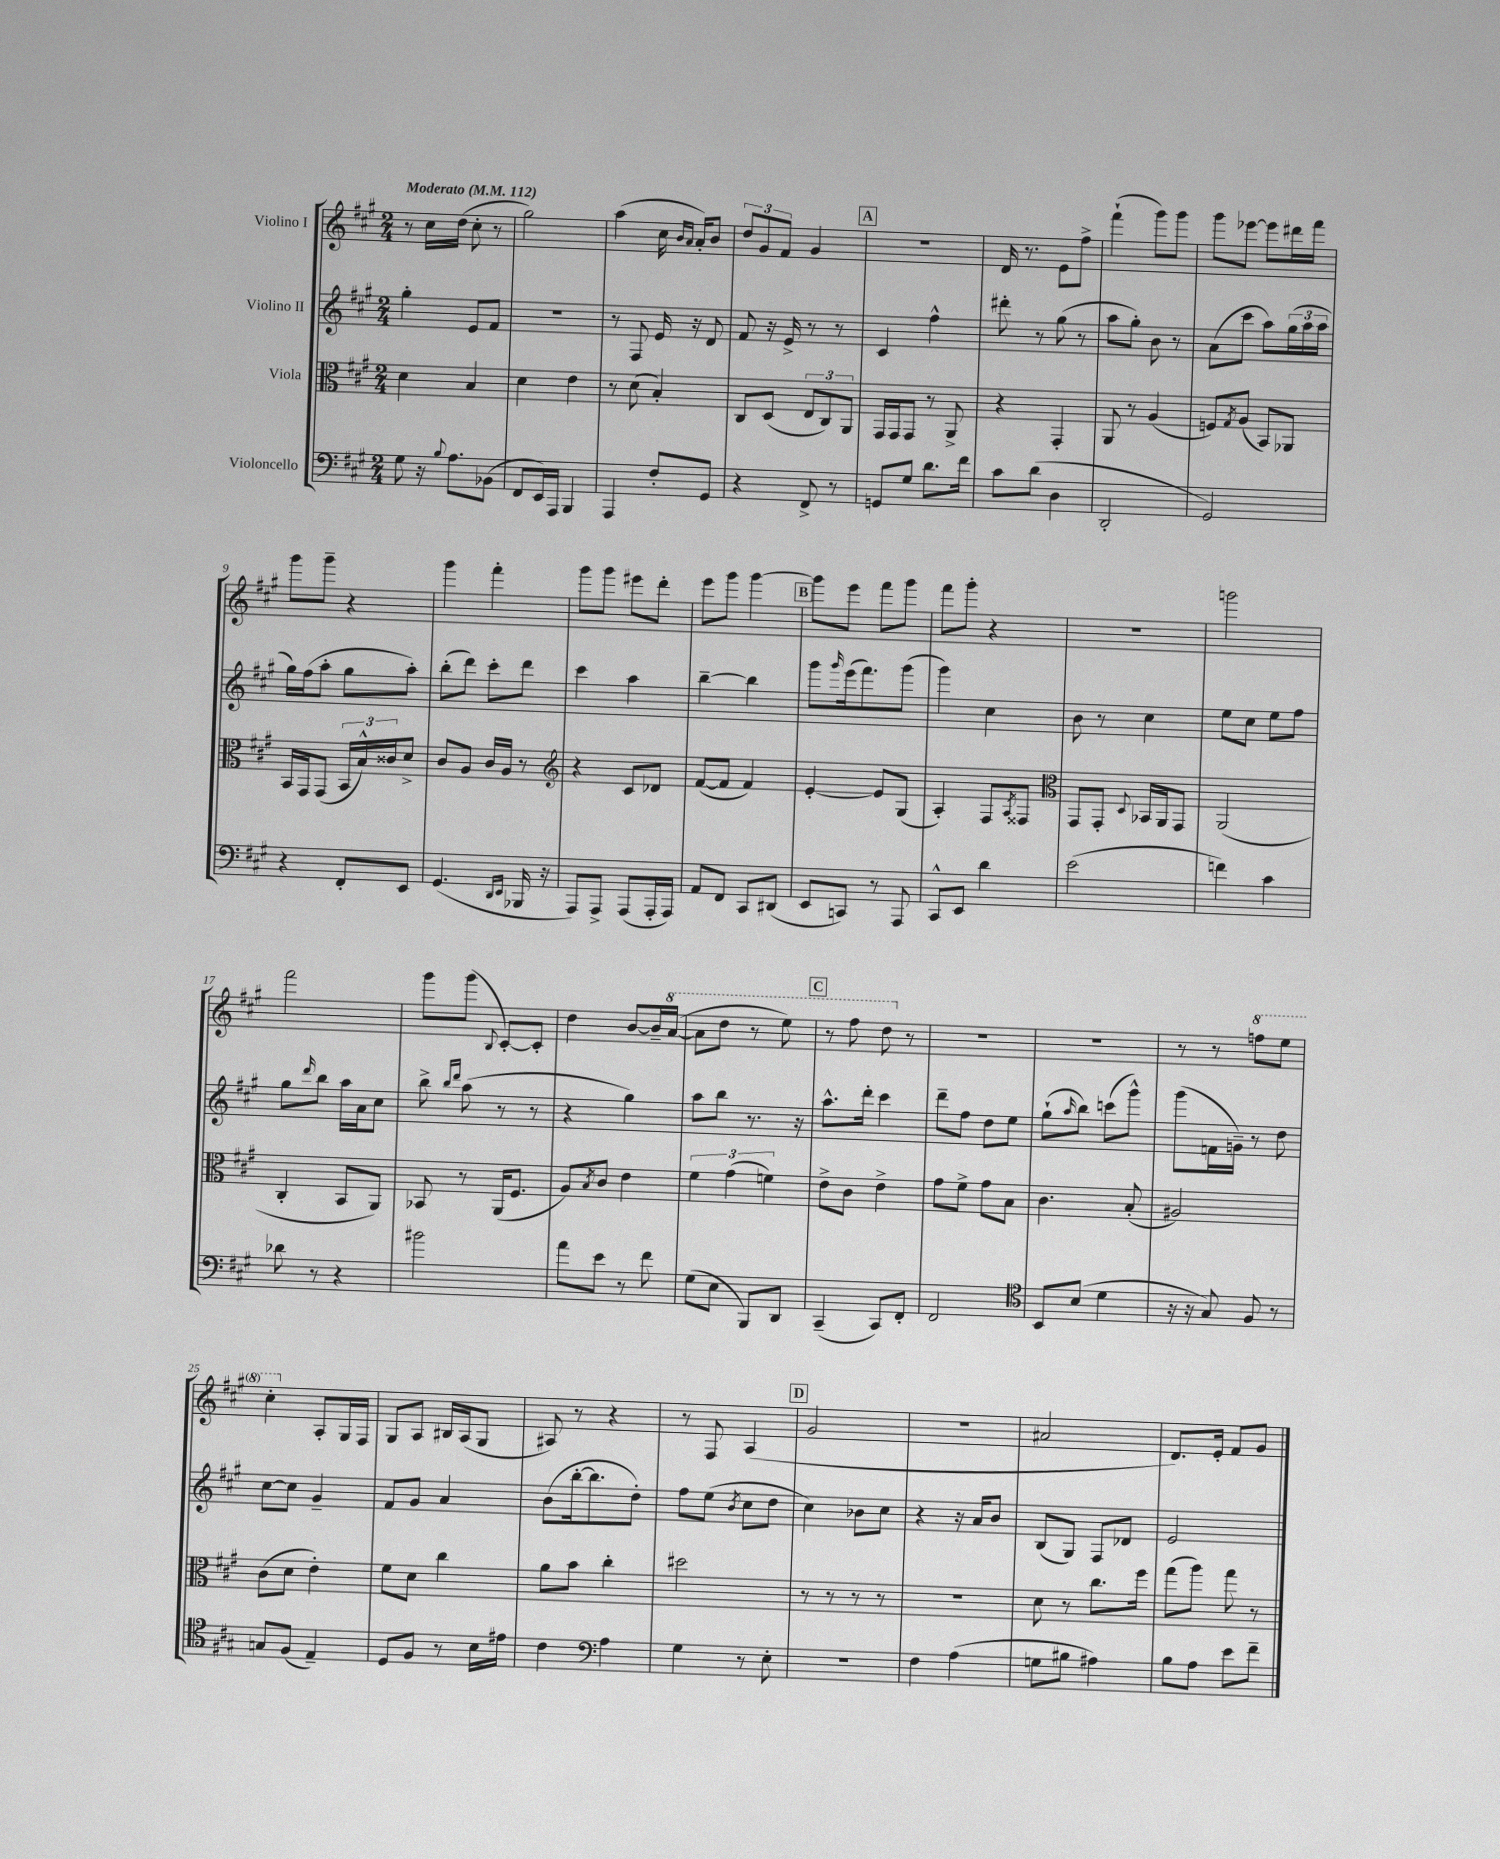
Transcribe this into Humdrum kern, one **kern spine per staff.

**kern	**kern	**kern	**kern
*staff4	*staff3	*staff2	*staff1
*clefF4	*clefC3	*clefG2	*clefG2
*k[f#c#g#]	*k[f#c#g#]	*k[f#c#g#]	*k[f#c#g#]
*M2/4	*M2/4	*M2/4	*M2/4
*MM112	*MM112	*MM112	*MM112
8G#	4d	4gg#'	8r
16r	.	.	16cc#
8qqB	.	.	.
8.A	.	.	(16dd
.	4B	8e	8cc#'
(8BB-	.	8f#	8r
=	=	=	=
8FF#	4d	2r	2gg#)
16EE)	.	.	.
16AAA	.	.	.
4BBB	4e	.	.
=	=	=	=
4AAA	8r	8r	(4aa
.	(8d	8F#	.
8F#'	4B')	16e	16cc#
.	.	.	16qqb
.	.	.	16qqa
.	.	16r	16a')
8GG#	.	8d	8b
=	=	=	=
4r	8C#	8f#	12dd
.	.	.	12g#
.	(8D	16r	.
.	.	.	12f#
.	.	16e^	.
8FF#^	12E	8r	4g#
.	12C#)	.	.
8r	.	8r	.
.	12AA	.	.
=	=	=	=
8GG	16GG#	4c#	2r
.	16GG#	.	.
8G#	8GG#	.	.
8.d	8r	4ff#^^	.
.	8AA^	.	.
16f#	.	.	.
=	=	=	=
8c#	4r	8ddd#'	16d
.	.	.	8.r
(8d	.	8r	.
4D	4GG#'	(8gg#	8e
.	.	8r	8ff#^
=	=	=	=
2DD'	8AA	8aa	(4fff#`
.	8r	8gg#')	.
.	(4A	8b	8ggg#)
.	.	8r	8ggg#
=	=	=	=
2GG#)	8F)	(8a	8ggg#
.	8qG#	.	.
.	(8A	8ccc#	[8eee-
.	8BB)	8aa)	8eee-]
.	8AA-	(24gg#	16ddd#
.	.	24aa	.
.	.	.	16fff#
.	.	24aa	.
=	=	=	=
4r	16BB	16gg#)	8ggg#
.	16GG#	(16ff#	.
.	(8GG#	8aa'	8ggg#~
8FF#'	24BB	8gg#	4r
.	24B^^)	.	.
.	24c##	.	.
8EE	8d^	8aa')	.
=	=	=	=
(4.GG#	8c#	(8bb'	4ggg#
.	8A	8ddd)	.
.	16c#	8ccc#'	4fff#'
.	16A	.	.
16qqDD	.	.	.
16qqEE	.	.	.
16BBB-	8r	8ddd	.
16r	.	.	.
=	=	=	=
*	*clefG2	*	*
8AAA)	4r	4ccc#	8ggg#
8AAA^	.	.	8ggg#
(8AAA	8c#	4aa	8eee#
16AAA'	8d-	.	8ddd'
16AAA)	.	.	.
=	=	=	=
8AA	([8f#	[4bb~	8eee
8FF#	8f#]	.	8ggg#
8CC#	4f#)	4bb]	[4ggg#
(8DD#	.	.	.
=	=	=	=
8EE	[4e'	8ggg#	8ggg#]
.	.	16qqggg#	.
8CC)	.	(16eee	8eee
.	.	8.fff#)	.
8r	8e]	.	8fff#
8AAA	(8G#	(8ggg#	8ggg#
=	=	=	=
8CC#^^	4A')	4ggg#)	8fff#
8EE	.	.	8ggg#'
4d	8F#	4cc#	4r
.	8qA	.	.
.	8F##	.	.
=	=	=	=
*	*clefC3	*	*
(2e	8GG#	8b	2r
.	8GG#'	8r	.
.	8qqD	.	.
.	16BB-	4cc#	.
.	16AA	.	.
.	8GG#	.	.
=	=	=	=
4f)	(2AA	8ee	2ggg
.	.	8cc#	.
4c#	.	8ee	.
.	.	8ff#	.
=	=	=	=
8d-	4C#'	8gg#	2fff#
.	.	16qqddd	.
8r	.	8bb	.
4r	8BB	16aa	.
.	.	16a	.
.	8AA)	8cc#	.
=	=	=	=
2b#	8BB-	8bb^	8ggg#
.	.	16qqbb	.
.	.	16qqddd	.
.	8r	(8aa	(8ggg#
.	.	.	8qqB
.	(16AA	8r	[8c#')
.	8.F#	.	.
.	.	8r	8c#']
=	=	=	=
8a	8A)	4r	4dd
.	8qB	.	.
8e	8c#	.	.
8r	4e	4gg#)	[8b
8f#	.	.	16b~]
.	.	.	([16aa
=	=	=	=
(8G#	6f#	8aa	8aa]
8E	.	8bb	8ddd
.	(6g#	.	.
8BBB)	.	8.r	8r
.	6f)	.	.
8DD	.	.	8eee)
.	.	16r	.
=	=	=	=
(4CC#~	8e^	8.aa^^	8r
.	8c#	.	8fff#
.	.	16ddd'	.
8CC#)	4e^	4ccc#	8ddd
8FF#'	.	.	8r
=	=	=	=
2FF#	8g#	8ddd~	2r
.	8f#^	8ff#	.
.	8g#	8dd	.
.	8B	8ee	.
=	=	=	=
*clefC4	*	*	*
8BB	4.c#	(8gg#`	2r
.	.	16qqaa	.
(8B	.	8bb)	.
4d	.	(8ccc	.
.	(8B'	8ggg#^^)	.
=	=	=	=
16r	2A#)	(8ggg#	8r
16r	.	.	.
8G#)	.	16f	8r
.	.	16g~)	.
8F#	.	8r	8fff
8r	.	8dd	8eee
=	=	=	=
8G	(8c#	[8cc#	4ccc#'
(8F#	8d	8cc#]	.
4E~)	4e')	4g#~	8A'
.	.	.	16G#
.	.	.	16F#
=	=	=	=
8D	8f#	8f#	8G#
8F#	8d	8g#	8A
8r	4cc#	4a	16B#
.	.	.	(16A
16B	.	.	8G#
16e#	.	.	.
=	=	=	=
4c#	8a	(8b	8A#)
.	8b	[16bb'	8r
.	.	8.bb]	.
*clefF4	*	*	*
4A	4cc#'	.	4r
.	.	8dd')	.
=	=	=	=
4G#	2dd#	8ff#	8r
.	.	(8ee	8F#
.	.	8qb	.
8r	.	8cc#	(4A
8E'	.	8dd	.
=	=	=	=
2r	8r	4cc#)	2g#
.	8r	.	.
.	8r	8b-	.
.	8r	8cc#	.
=	=	=	=
4F#	2r	4r	2r
(4A	.	16r	.
.	.	16a	.
.	.	8b	.
=	=	=	=
8G	8d	(8B	2a#
8B#	8r	8G#)	.
4A#)	8.cc#	8F#	.
.	.	8d-	.
.	16ff#	.	.
=	=	=	=
8B	(8gg#	2e	8.d)
8A	8aa)	.	.
.	.	.	16e'
8e	8gg#	.	8f#
8f#~	8r	.	8g#
==	==	==	==
*-	*-	*-	*-
